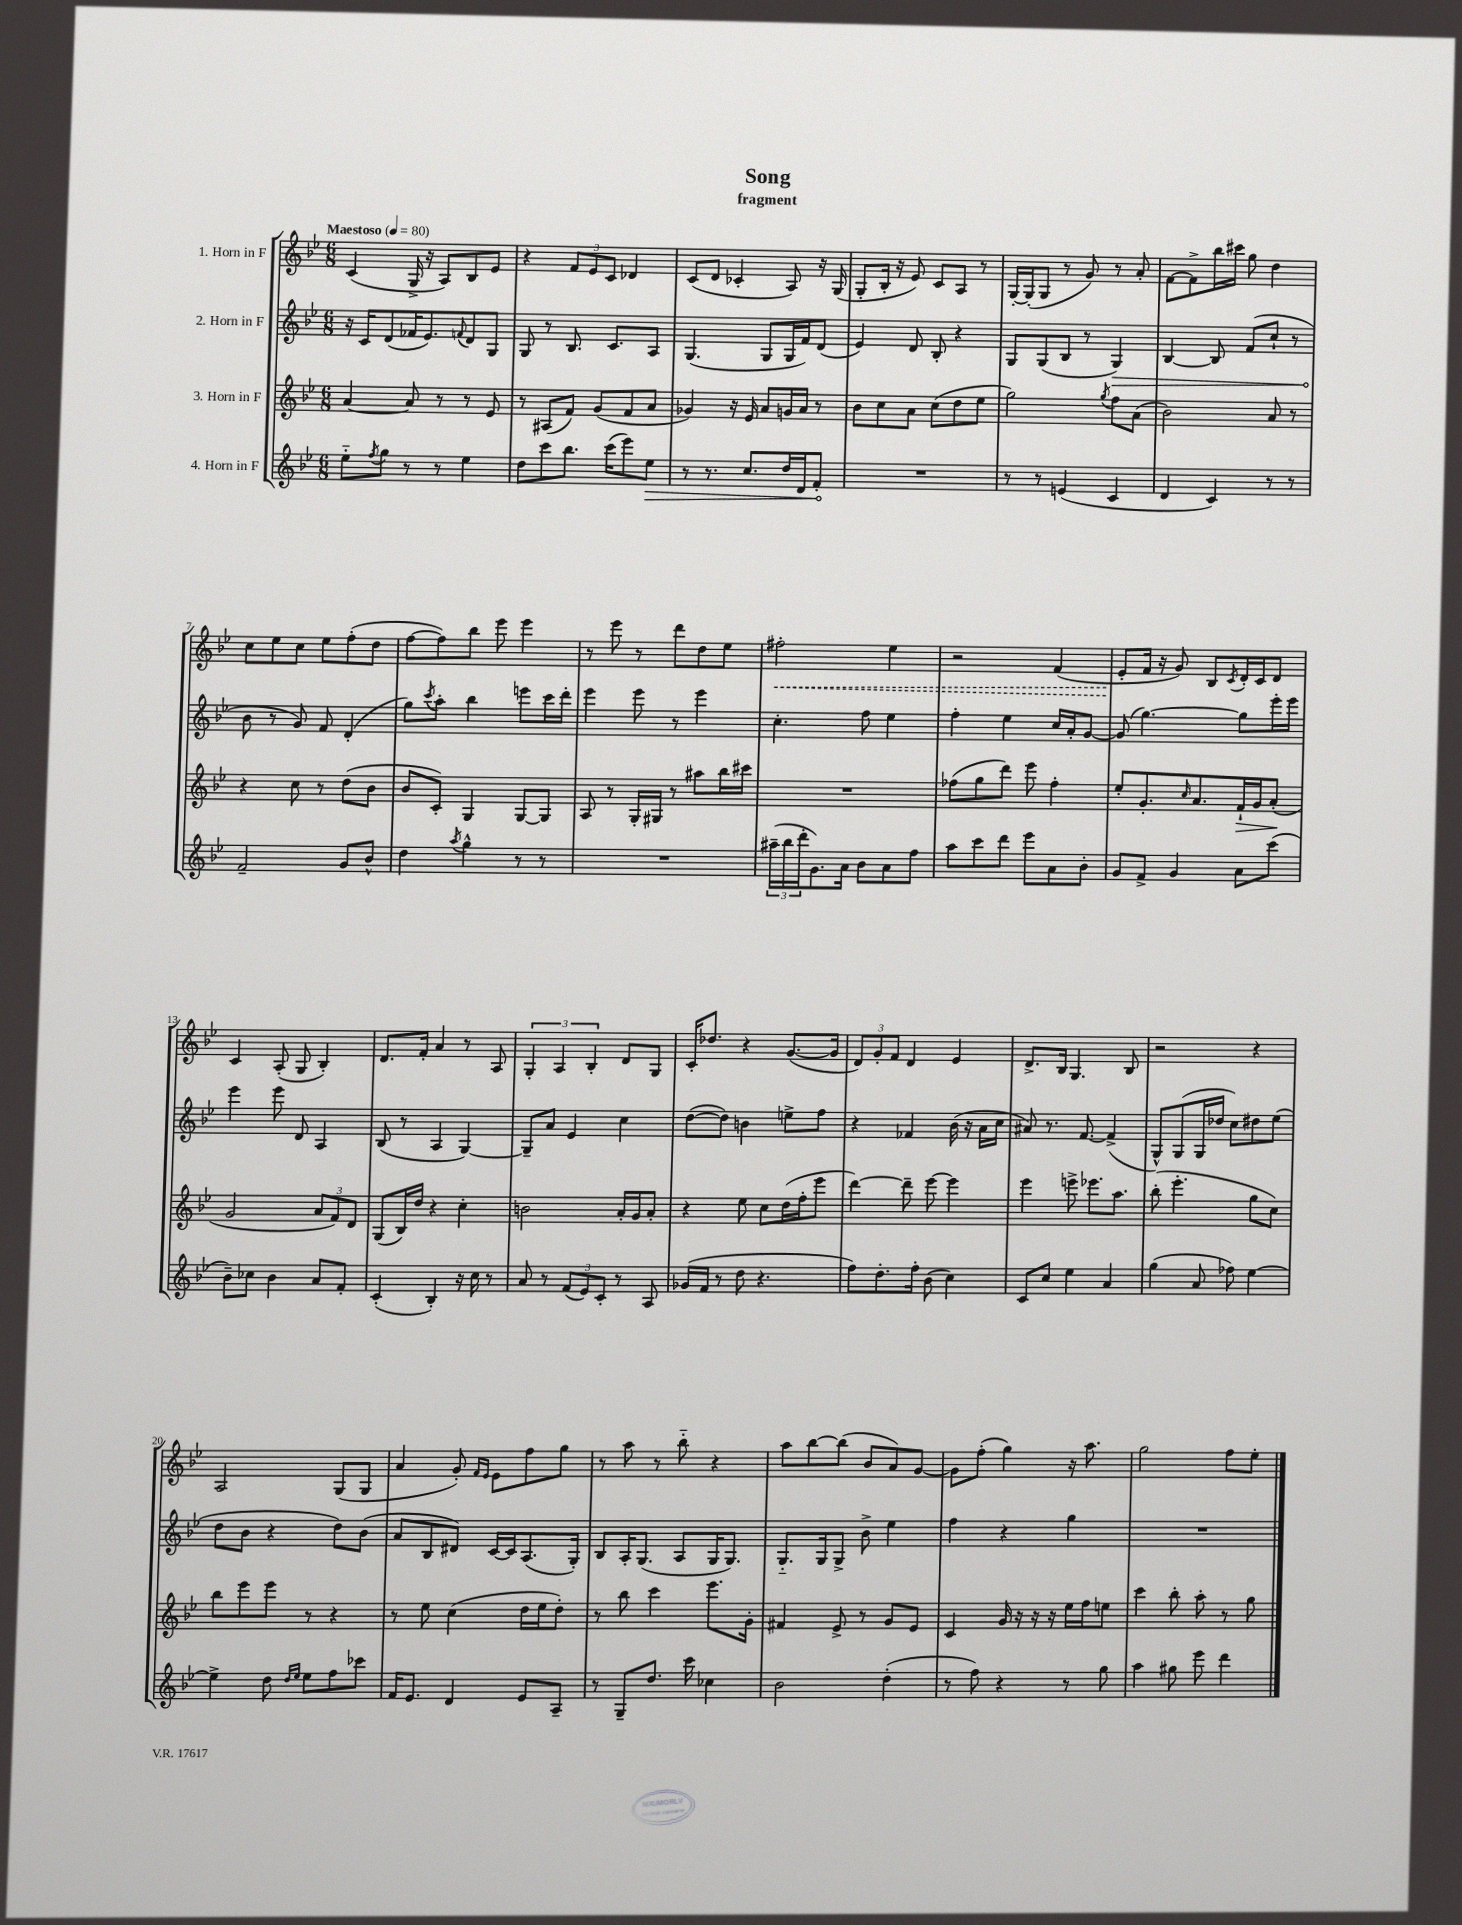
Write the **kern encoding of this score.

**kern	**dynam	**kern	**dynam	**kern	**dynam	**kern	**dynam
*part4	*part4	*part3	*part3	*part2	*part2	*part1	*part1
*staff4	*staff4	*staff3	*staff3	*staff2	*staff2	*staff1	*staff1
*I"4. Horn in F	*	*I"3. Horn in F	*	*I"2. Horn in F	*	*I"1. Horn in F	*
*clefG2	*	*clefG2	*	*clefG2	*	*clefG2	*
*k[b-e-]	*	*k[b-e-]	*	*k[b-e-]	*	*k[b-e-]	*
*M6/8	*	*M6/8	*	*M6/8	*	*M6/8	*
*MM80	*	*MM80	*	*MM80	*	*MM80	*
=1	=1	=1	=1	=1	=1	=1	=1
!	!	!	!	!	!	!LO:TX:a:B:t=Maestoso	!
8ee-\L	.	[4a/	.	16r	.	(4c/	.
.	.	.	.	16c/KL	.	.	.
8qff/	.	.	.	.	.	.	.
8gg\J	.	.	.	(8d/	.	.	.
8r	.	8a/]	.	16f-X/K	.	16G^/	.
.	.	.	.	8.e-/)	.	16r	.
8r	.	8r	.	.	.	8A/L)	.
.	.	.	.	8qqfn/	.	.	.
4ee-\	.	8r	.	8d/	.	8B-/	.
.	.	8e-/	.	8G/J	.	8e-/J	.
=2	=2	=2	=2	=2	=2	=2	=2
8dd\L	.	8r	.	8G/	.	4r	.
8ccc\	.	(8A#X/L	.	8r	.	.	.
8.bb-\J	.	8f/J)	.	8.B-/	.	12f/L	.
.	.	.	.	.	.	12e-/	.
.	.	(8g/L	.	.	.	.	.
.	.	.	.	.	.	12c/J	.
(16ccc\KL	.	.	.	8.c/L	.	.	.
8eee-\)	.	8f/	.	.	.	4d-X/	.
!	!LO:HP:b	!	!	!	!	!	!
8ee-\J	>	8a/J	.	8A/J	.	.	.
=3	=3	=3	=3	=3	=3	=3	=3
8r	.	4g-X/)	.	(4.G/	.	(8c/L	.
8.r	.	.	.	.	.	8d/J	.
.	.	16r	.	.	.	4c-X'/	.
8.cc/L	.	16e-/	.	.	.	.	.
.	.	8a/L	.	8G/L	.	.	.
16dd/L	.	16gn/L	.	16G/L	.	8A/)	.
16d/J	.	16a/JJ	.	16f/J)	.	.	.
8f'/J	.	8r	.	(8d/J	.	16r	.
.	.	.	.	.	.	(16G/	.
.	]	.	.	.	.	.	.
=4	=4	=4	=4	=4	=4	=4	=4
2.r	.	8b-\L	.	4e-/)	.	8G'/L	.
.	.	8cc\	.	.	.	16B-'/Jk	.
.	.	.	.	.	.	16r	.
.	.	8a\J	.	8d/	.	8e-/)	.
.	.	(8cc\L	.	8B-'/	.	8c/L	.
.	.	8dd\	.	4r	.	8A/J	.
.	.	8ee-\J	.	.	.	8r	.
=5	=5	=5	=5	=5	=5	=5	=5
8r	.	2gg\)	.	8G/L	.	[16G'/LL	.
.	.	.	.	.	.	(16G'/J]	.
8r	.	.	.	(8G/	.	8G/J	.
(4en/	.	.	.	8B-/J	.	8r	.
.	.	.	.	8r	.	8g/)	.
.	.	8qgg/	.	.	.	.	.
!	!	!	!	!	!LO:HP:b	!	!
4c/	.	8ff\L	.	4G/)	>	8r	.
.	.	(8a\J	.	.	.	8a'/	.
=6	=6	=6	=6	=6	=6	=6	=6
4d/	.	2b-\)	.	[4B-/	.	[8f\L	.
.	.	.	.	.	.	8f^\]	.
4c/)	.	.	.	8B-/]	.	16bb-\L	.
.	.	.	.	.	.	16ccc#X\JJ	.
.	.	.	.	(8f/L	.	8gg\	.
8r	.	8a/	.	8cc`/J	.	4dd\	.
8r	.	8r	.	8r	.	.	.
!!LO:LB:g=z
=7	=7	=7	=7	=7	=7	=7	=7
2f~/	.	4r	.	8b-\	.	8cc\L	.
.	.	.	.	8r	]	8ee-\	.
.	.	8cc\	.	8g/)	.	8cc\J	.
.	.	8r	.	8f/	.	8ee-\L	.
8g/L	.	(8dd\L	.	(4d'/	.	(8ff'\	.
8b-^^/J	.	8b-\J	.	.	.	8dd\J	.
=8	=8	=8	=8	=8	=8	=8	=8
4dd\	.	8b-/L	.	8gg\L)	.	[8ff\L	.
.	.	.	.	8qccc/	.	.	.
.	.	8c'/J)	.	8aa'\J	.	8ff\])	.
8qaa/	.	.	.	.	.	.	.
4gg^^\	.	4G/	.	4bb-\	.	8bb-\J	.
.	.	.	.	.	.	8eee-\	.
8r	.	[8G/L	.	8eeen\L	.	4eee-\	.
8r	.	8G/J]	.	16ccc\L	.	.	.
.	.	.	.	16ddd'\JJ	.	.	.
=9	=9	=9	=9	=9	=9	=9	=9
2.r	.	8A/	.	4eee-\	.	8r	.
.	.	8r	.	.	.	8eee-\	.
.	.	16G'/LL	.	8eee-\	.	8r	.
.	.	16G#X/JJ	.	.	.	.	.
.	.	8r	.	8r	.	8ddd\L	.
.	.	8aa#X\L	.	4eee-\	.	8dd\	.
.	.	16bb-\L	.	.	.	8ee-\J	.
.	.	16ccc#X\JJ	.	.	.	.	.
=10	=10	=10	=10	=10	=10	=10	=10
!	!	!	!	!	!	!	!LO:HP:b
(24aa#X~\LL	.	2.r	.	4.cc'\	.	2ff#X'\	<
24bb-\	.	.	.	.	.	.	.
24ddd'\J	.	.	.	.	.	.	.
8.g\)	.	.	.	.	.	.	.
16a\Jk	.	.	.	.	.	.	.
8b-\L	.	.	.	8ff\	.	.	.
8a\	.	.	.	4ee-\	.	4ee-\	.
8ff\J	.	.	.	.	.	.	.
=11	=11	=11	=11	=11	=11	=11	=11
8aa\L	.	(8ff-X\L	.	4ff'\	.	2r	.
8ccc\	.	8gg\	.	.	.	.	.
8ddd\J	.	8ddd\J)	.	4ee-\	.	.	.
8eee-\L	.	8eee-\	.	.	.	.	.
8a\	.	4ff-'\	.	16cc/LL	.	(4f/	.
.	.	.	.	16a'/J	.	.	.
8b-'\J	.	.	.	[8g/J	.	.	.
=12	=12	=12	=12	=12	=12	=12	=12
8g/L	.	8ee-'/L	.	(8g/]	.	8e-'/L	.
8f^/J	.	8.g'/	.	[4.gg\)	.	16f/Jk	[
.	.	.	.	.	.	16r	.
4g/	.	.	.	.	.	8g/)	.
.	.	16qqcc/	.	.	.	.	.
.	.	8.a/	.	.	.	.	.
.	.	.	.	.	.	8B-/L	.
.	.	.	.	.	.	8qc/	.
!	!	!	!LO:HP:b	!	!	!	!
8a\L	.	16f`/L	>	8gg\L]	.	16d'/L	.
.	.	16g/J	.	.	.	16c/J	.
(8ccc\J	.	(8a'/J	.	16eee-'\L	.	8d/J	.
.	.	.	.	16eee-\JJ	.	.	.
.	.	.	]	.	.	.	.
!!LO:LB:g=z
=13	=13	=13	=13	=13	=13	=13	=13
8b-~\L)	.	2g/	.	4eee-\	.	4c/	.
8cc-X\J	.	.	.	.	.	.	.
4b-\	.	.	.	8eee-\	.	(8A'/	.
.	.	.	.	8d/	.	8G/	.
8a/L	.	12a/L	.	4A/	.	4B-'/)	.
.	.	12f/)	.	.	.	.	.
8f'/J	.	.	.	.	.	.	.
.	.	12d/J	.	.	.	.	.
=14	=14	=14	=14	=14	=14	=14	=14
(4c'/	.	(8G/L	.	(8B-/	.	8.d/L	.
.	.	16B-/L)	.	8r	.	.	.
.	.	16dd/JJ	.	.	.	16f'/Jk	.
4B-'/)	.	4r	.	4A/	.	4a/	.
16r	.	4cc'\	.	[4G/)	.	8r	.
16cc\	.	.	.	.	.	.	.
8r	.	.	.	.	.	8A/	.
=15	=15	=15	=15	=15	=15	=15	=15
8a/	.	2bn\	.	8G~/L]	.	6G'/	.
8r	.	.	.	8a/J	.	.	.
.	.	.	.	.	.	6A/	.
(12f/L	.	.	.	4e-/	.	.	.
12e-/)	.	.	.	.	.	6B-'/	.
12c'/J	.	.	.	.	.	.	.
8r	.	16a'/LL	.	4cc\	.	8d/L	.
.	.	16g/J	.	.	.	.	.
8A/	.	8a'/J	.	.	.	8G/J	.
=16	=16	=16	=16	=16	=16	=16	=16
(16g-X/LL	.	4r	.	([8dd\L	.	16c'/KL	.
16f/JJ	.	.	.	.	.	8.dd-X/J	.
8r	.	.	.	8dd\J])	.	.	.
8dd\	.	8ee-\	.	4bn\	.	4r	.
4.r	.	8cc\L	.	.	.	.	.
.	.	(16dd\L	.	8een^\L	.	([8.g/L	.
.	.	16ff'\J	.	.	.	.	.
.	.	8eee-\J	.	8ff\J	.	.	.
.	.	.	.	.	.	16g/Jk]	.
=17	=17	=17	=17	=17	=17	=17	=17
8ff\L)	.	[4ddd\)	.	4r	.	12d/L)	.
.	.	.	.	.	.	12g'/	.
8.dd'\	.	.	.	.	.	.	.
.	.	.	.	.	.	12f/J	.
.	.	8ddd~\]	.	4f-X/	.	4d/	.
16ff'\Jk	.	.	.	.	.	.	.
(8b-\	.	[8eee-\	.	.	.	.	.
4cc\)	.	4eee-\]	.	(16b-\	.	4e-/	.
.	.	.	.	16r	.	.	.
.	.	.	.	16a\LL	.	.	.
.	.	.	.	16cc\JJ	.	.	.
=18	=18	=18	=18	=18	=18	=18	=18
8c/L	.	4eee-\	.	8a#X/)	.	8.d^/L	.
8cc/J	.	.	.	8.r	.	.	.
.	.	.	.	.	.	16B-/Jk	.
4ee-\	.	8eeen^\	.	.	.	4.G/	.
.	.	.	.	[8.f/	.	.	.
.	.	8.eee-X\L	.	.	.	.	.
4a/	.	.	.	(4f^/]	.	.	.
.	.	8.aa\J	.	.	.	.	.
.	.	.	.	.	.	8B-/	.
=19	=19	=19	=19	=19	=19	=19	=19
(4gg\	.	(8bb-'\	.	8G^^/L)	.	2r	.
.	.	4.eee-'\	.	(8G/	.	.	.
8a/	.	.	.	16G/L	.	.	.
.	.	.	.	16dd-X/JJ	.	.	.
8ff-X\)	.	.	.	8cc\L)	.	.	.
[4ee-\	.	8gg\L	.	8dd#X\	.	4r	.
.	.	8cc\J)	.	(8ee-\J	.	.	.
!!LO:LB:g=z
=20	=20	=20	=20	=20	=20	=20	=20
4ee-^\]	.	8bb-\L	.	8dd\L	.	2A/	.
.	.	8eee-\	.	8b-\J	.	.	.
8dd\	.	8eee-\J	.	4r	.	.	.
16qqdd/LL	.	.	.	.	.	.	.
16qqee-/JJ	.	.	.	.	.	.	.
8ee-\L	.	8r	.	.	.	.	.
8ff\	.	4r	.	8dd\L)	.	(8G/L	.
8ccc-X\J	.	.	.	(8b-\J	.	8G/J	.
=21	=21	=21	=21	=21	=21	=21	=21
16f/KL	.	8r	.	8a/L	.	4a/	.
8.e-/J	.	.	.	.	.	.	.
.	.	8ee-\	.	8B-/	.	.	.
4d/	.	(4cc\	.	8d#X/J)	.	8g'/)	.
.	.	.	.	.	.	16qqf/LL	.
.	.	.	.	.	.	16qqe-/JJ	.
.	.	.	.	[16c/LL	.	8e-\L	.
.	.	.	.	16c/J]	.	.	.
8e-/L	.	16dd\LL	.	(8.A/	.	8ff\	.
.	.	16ee-\J	.	.	.	.	.
8A~/J	.	8dd'\J)	.	.	.	8gg\J	.
.	.	.	.	16G'/Jk)	.	.	.
=22	=22	=22	=22	=22	=22	=22	=22
8r	.	8r	.	8B-/L	.	8r	.
8G~/L	.	8bb-\	.	16A'/K	.	8aa\	.
.	.	.	.	(8.G/J	.	.	.
8.dd/J	.	4ccc\	.	.	.	8r	.
.	.	.	.	8A/L	.	8bb-\	.
16ccc\	.	.	.	.	.	.	.
4cc-X\	.	8.eee-\L	.	16G/K	.	4r	.
.	.	.	.	8.G/J)	.	.	.
.	.	16g'\Jk	.	.	.	.	.
=23	=23	=23	=23	=23	=23	=23	=23
2b-\	.	4f#X/	.	8.G/L	.	8aa\L	.
.	.	.	.	.	.	[8bb-\	.
.	.	.	.	16G/k	.	.	.
.	.	8e-^/	.	8G^/J	.	(8bb-\J]	.
.	.	8r	.	8b-^\	.	8b-/L	.
(4dd'\	.	8g/L	.	4ee-\	.	8a/)	.
.	.	8e-/J	.	.	.	[8g/J	.
=24	=24	=24	=24	=24	=24	=24	=24
8r	.	4c/	.	4ff\	.	8g\L]	.
8ff\)	.	.	.	.	.	(8ff'\J	.
4r	.	16g/	.	4r	.	4gg\)	.
.	.	16r	.	.	.	.	.
.	.	16r	.	.	.	.	.
.	.	16r	.	.	.	.	.
8r	.	16ee-\LL	.	4gg\	.	16r	.
.	.	16ff\J	.	.	.	8.aa\	.
8gg\	.	8een\J	.	.	.	.	.
=25	=25	=25	=25	=25	=25	=25	=25
4aa\	.	4ccc\	.	2.r	.	2gg\	.
8gg#X\	.	8bb-'\	.	.	.	.	.
8eee-\	.	8aa'\	.	.	.	.	.
4ddd\	.	8r	.	.	.	8ff\L	.
.	.	8gg\	.	.	.	8ee-'\J	.
==	==	==	==	==	==	==	==
*-	*-	*-	*-	*-	*-	*-	*-
